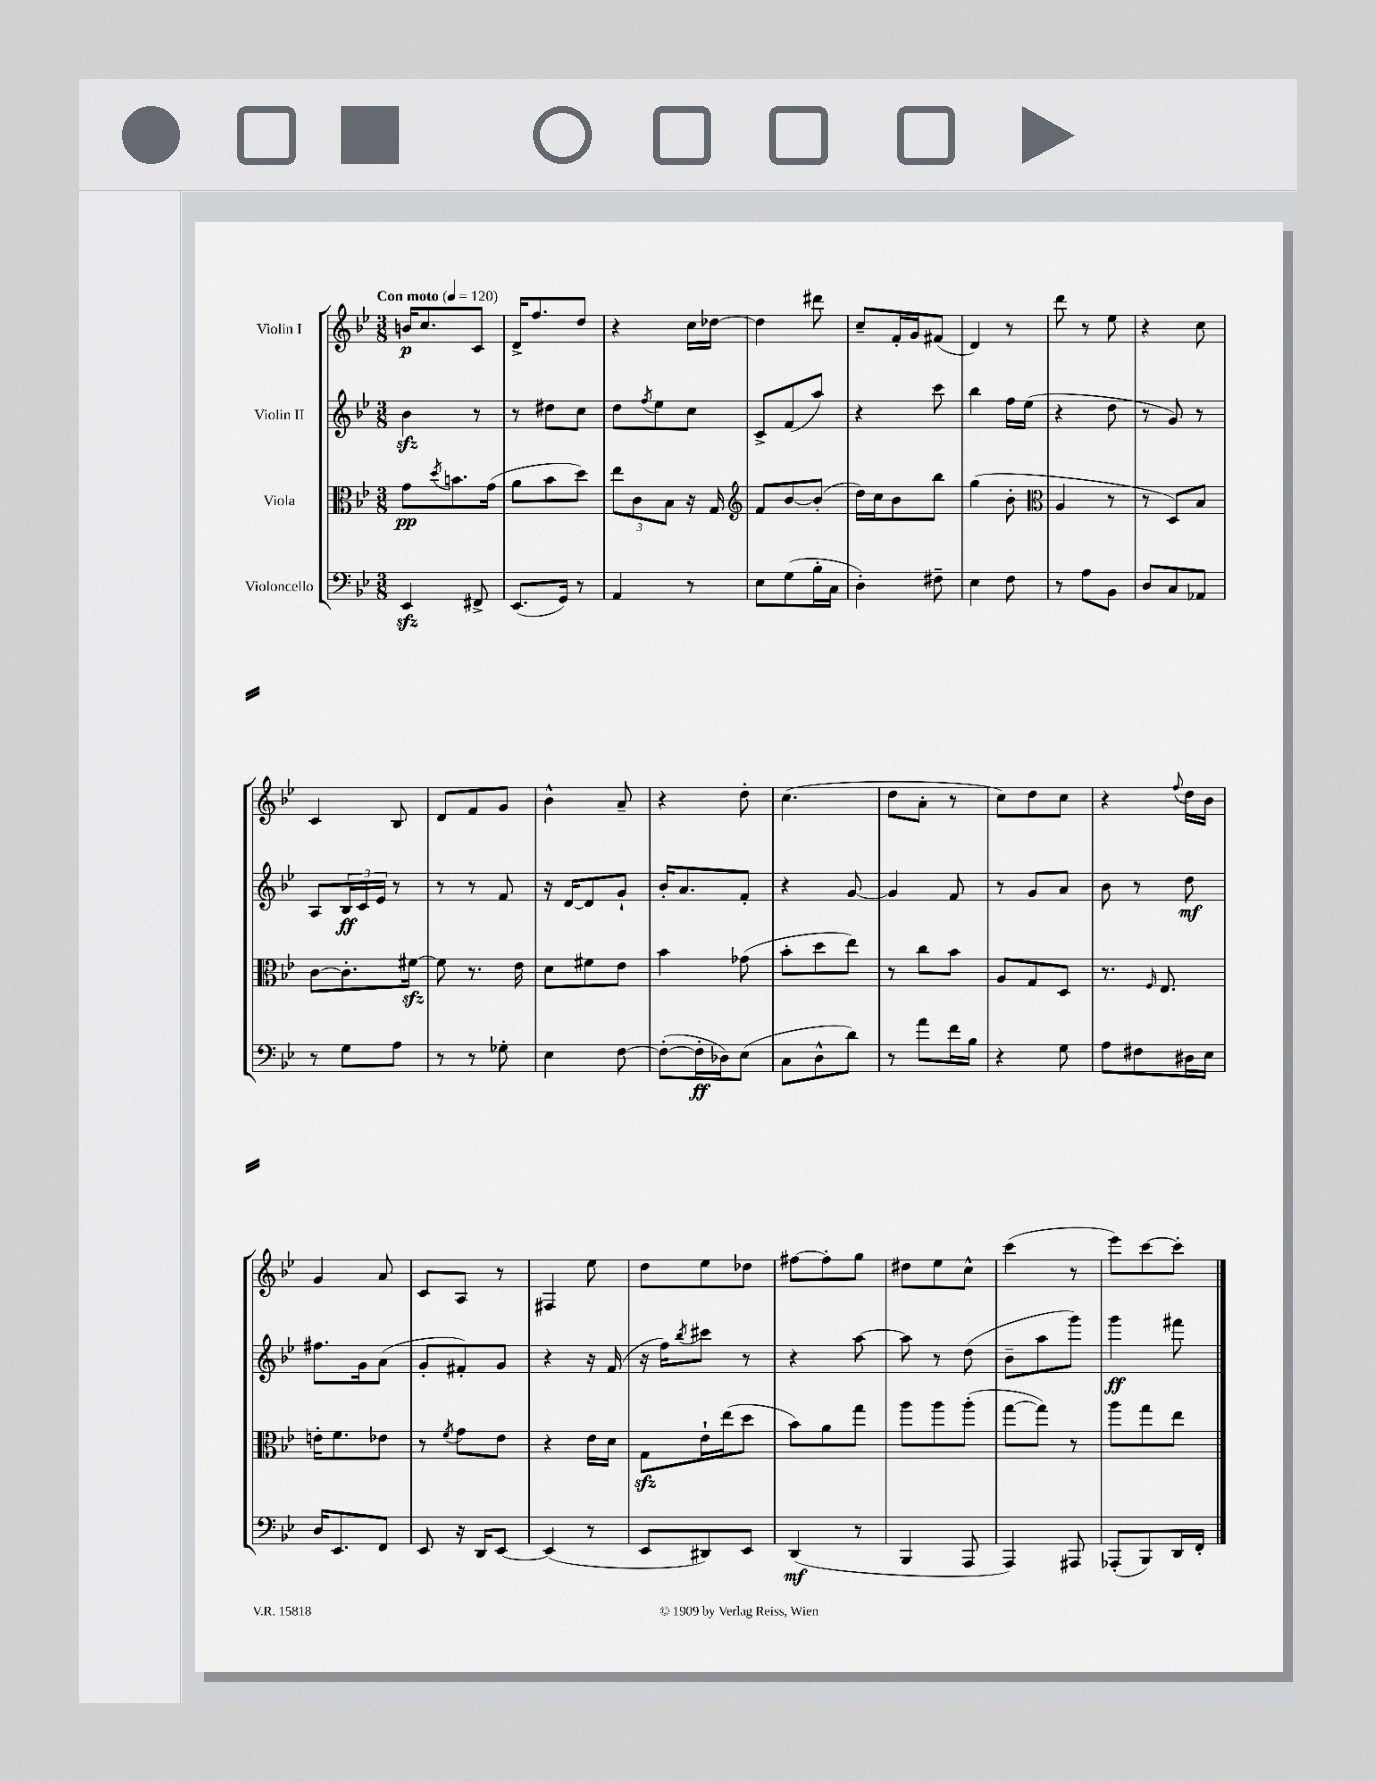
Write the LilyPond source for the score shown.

<<
\new StaffGroup <<
\new Staff = "s0" \with { instrumentName = "Violin I" } {
    \clef treble \key bes \major \numericTimeSignature \time 3/8 \tempo "Con moto" 4 = 120
    b'16\p c''8. c'8 |
    d'16-> f''8. d''8 |
    r4 c''16 des''16~ |
    des''4 dis'''8 |
    c''8-- f'16-. g'16 fis'8( |
    d'4) r8 |
    d'''8 r8 ees''8 |
    r4 c''8 |
    c'4 bes8 |
    d'8 f'8 g'8 |
    bes'4-^ a'8-- |
    r4 d''8-. |
    c''4.( |
    d''8 a'8-. r8 |
    c''8) d''8 c''8 |
    r4 \appoggiatura { f''8 } d''16 bes'16 |
    g'4 a'8 |
    c'8 a8 r8 |
    fis4 ees''8 |
    d''8 ees''8 des''8 |
    fis''8~ fis''8-. g''8 |
    dis''8 ees''8 c''8-^ |
    c'''4( r8 |
    ees'''8) c'''8~ c'''8-. \bar "|." |
}
\new Staff = "s1" \with { instrumentName = "Violin II" } {
    \clef treble \key bes \major \numericTimeSignature \time 3/8
    bes'4\sfz r8 |
    r8 dis''8 c''8 |
    d''8 \acciaccatura { f''8 } ees''8 c''8 |
    c'8-> f'8( a''8) |
    r4 c'''8 |
    bes''4 f''16 ees''16( |
    r4 d''8 |
    r8 g'8) r8 |
    a8 \tuplet 3/2 { bes16\ff c'16 ees'16 } r8 |
    r8 r8 f'8 |
    r16 d'16~ d'8 g'8-! |
    bes'16-. a'8. f'8-. |
    r4 g'8~ |
    g'4 f'8 |
    r8 g'8 a'8 |
    bes'8 r8 d''8\mf |
    fis''8. g'16 a'8( |
    g'8-. fis'8-.) g'8 |
    r4 r16 f'16( |
    r16 f''16) \acciaccatura { bes''8 } cis'''8 r8 |
    r4 a''8~ |
    a''8 r8 d''8( |
    bes'8-- a''8 g'''8) |
    g'''4\ff fis'''8 \bar "|." |
}
\new Staff = "s2" \with { instrumentName = "Viola" } {
    \clef alto \key bes \major \numericTimeSignature \time 3/8
    g'8\pp \acciaccatura { d''8 } b'8. g'16( |
    a'8 bes'8 d''8) |
    \tuplet 3/2 { ees''8 c'8 bes8 } r16 g16 |
    \clef treble f'8 bes'8~ bes'8-.( |
    d''16) c''16 bes'8 bes''8 |
    g''4( bes'8-. |
    \clef alto a4 r8 |
    r8 d8) bes8 |
    c'8~ c'8.-. fis'16~\sfz |
    fis'8 r8. ees'16 |
    d'8 fis'8 ees'8 |
    bes'4 ges'8( |
    bes'8-. d''8 ees''8) |
    r8 c''8 bes'8 |
    a8 g8 d8 |
    r8. \grace { f16 } ees8. |
    e'16-. f'8. ees'8 |
    r8 \acciaccatura { f'8 } g'8 ees'8 |
    r4 ees'16 d'16 |
    g8\sfz ees'16-! ees''16( d''8 |
    bes'8) a'8 g''8 |
    a''8 a''8 a''8-.( |
    g''8~ g''8) r8 |
    a''8 g''8 ees''8 \bar "|." |
}
\new Staff = "s3" \with { instrumentName = "Violoncello" } {
    \clef bass \key bes \major \numericTimeSignature \time 3/8
    ees,4\sfz fis,8-> |
    ees,8.( g,16) r8 |
    a,4 r8 |
    ees8 g8( bes16-. c16 |
    d4-.) fis8-- |
    ees4 f8 |
    r8 a8 bes,8 |
    d8 c8 aes,8 |
    r8 g8 a8 |
    r8 r8 ges8-. |
    ees4 f8~ |
    f8~-.( f16-.\ff des16) ees8( |
    c8 d8-^ d'8) |
    r8 a'8 f'16 bes16 |
    r4 g8 |
    a8 fis8 dis16 ees16 |
    d16 ees,8. f,8 |
    ees,8 r16 d,16 ees,8~ |
    ees,4( r8 |
    ees,8 dis,8) ees,8 |
    d,4\mf( r8 |
    bes,,4 a,,8 |
    a,,4) ais,,8 |
    aes,,8-.( bes,,8) d,16 f,16-. \bar "|." |
}
>>
>>
\layout { \context { \Score \remove "Bar_number_engraver" } }
